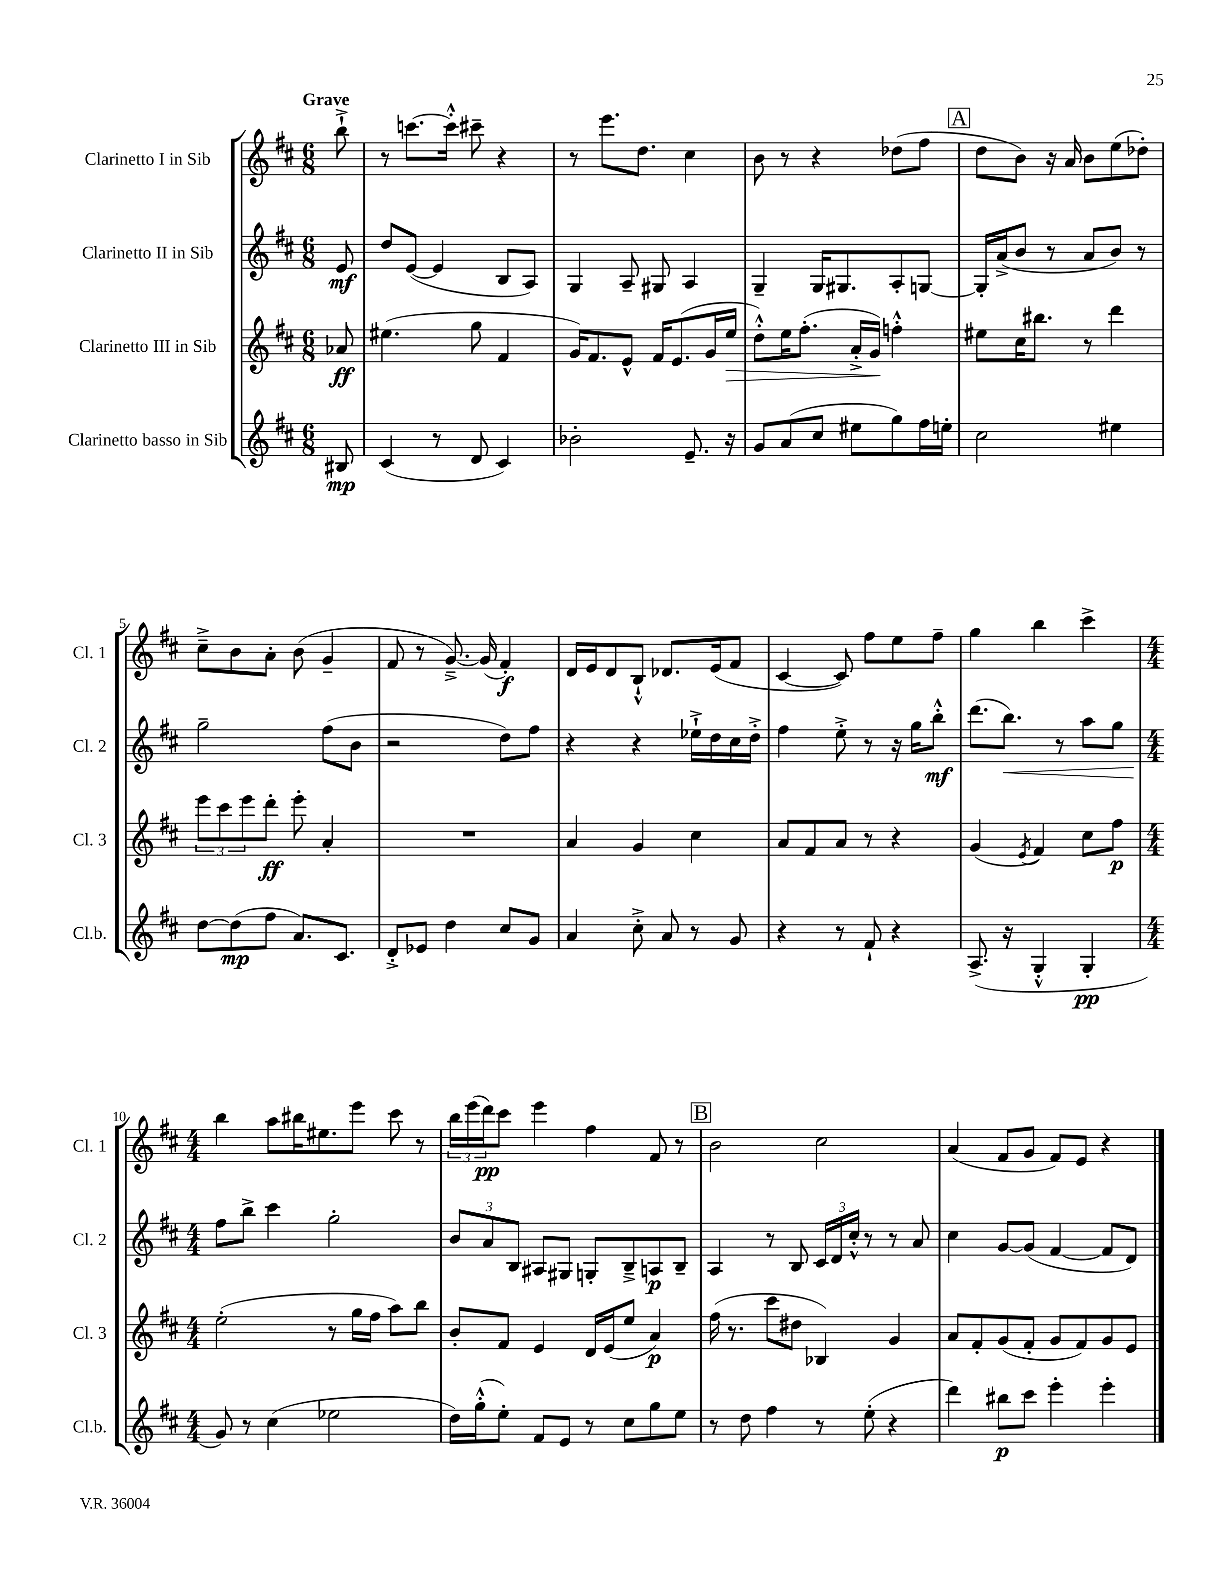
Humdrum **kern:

**kern	**kern	**kern	**kern
*staff4	*staff3	*staff2	*staff1
*clefG2	*clefG2	*clefG2	*clefG2
*k[f#c#]	*k[f#c#]	*k[f#c#]	*k[f#c#]
*M6/8	*M6/8	*M6/8	*M6/8
8B#/	8a-/	8e/	8bb`^\
=	=	=	=
(4c#/	(4.ee#\	8dd/L	8r
.	.	([8e/J	[8.ccc\L
8r	.	4e/]	.
.	.	.	16ccc'^^\]Jk
8d/	8gg\	.	8ccc#~\
4c#/)	4f#/	8B/L	4r
.	.	8A/J)	.
=	=	=	=
2b-'\	16g/LK)	4G/	8r
.	8.f#/	.	.
.	.	.	8.eee\L
.	8e^^/J	8A~/	.
.	.	.	8.dd\J
.	16f#/LK	8G#/	.
.	(8.e/	.	.
8.e~/	.	4A/	4cc#\
.	16g/L	.	.
16r	16ee/JJ	.	.
=	=	=	=
8g/L	8dd'^^\L)	4G~/	8b\
(8a/	16ee\K	.	8r
.	(8.ff#'\J	.	.
8cc#/J	.	16G/LK	4r
.	.	8.G#/	.
8ee#\L	16a'^/LL	.	.
.	16g/JJ)	.	.
8gg\)	4ff'^^\	8A'/	(8dd-\L
16ff#\L	.	[8G/J	8ff#\J
16ee'\JJ	.	.	.
=	=	=	=
2cc#\	8ee#\L	16G'/]LL	8dd\L
.	.	(16a^/J	.
.	16cc#\K	8b/J	8b\J)
.	8.bb#\J	.	.
.	.	8r	16r
.	.	.	16a/
.	8r	8a/L	8b\L
4ee#\	4ddd\	8b/J)	(8ee\
.	.	8r	8dd-'\J)
=	=	=	=
[8dd\L	12eee\L	2gg~\	8cc#~^\L
.	12ccc#\	.	.
(8dd\]	.	.	8b\
.	12eee\	.	.
8ff#\J	8ddd'\J	.	8a'\J
8.a/L)	8eee'\	.	(8b\
.	4a'/	(8ff#\L	4g~/
8.c#/J	.	.	.
.	.	8b\J	.
=	=	=	=
8d'^/L	2.r	2r	8f#/
8e-/J	.	.	8r
4dd\	.	.	[8.g~^/)
.	.	.	(16g/]
8cc#/L	.	8dd\L)	4f#'/)
8g/J	.	8ff#\J	.
=	=	=	=
4a/	4a/	4r	16d/LL
.	.	.	16e/J
.	.	.	8d/
8cc#'^\	4g/	4r	8B`^^/J
8a/	.	.	8.d-/L
8r	4cc#\	16ee-`^\LL	.
.	.	16dd\	(16e/k
8g/	.	16cc#\	8f#/J
.	.	16dd'^\JJ	.
=	=	=	=
4r	8a/L	4ff#\	[4c#/
.	8f#/	.	.
8r	8a/J	8ee'^\	8c#/])
8f#`/	8r	8r	8ff#\L
4r	4r	16r	8ee\
.	.	16gg\LK	.
.	.	8bb'^^\J	8ff#~\J
=	=	=	=
(8.A^/	(4g/	(8.ddd\L	4gg\
16r	.	8.bb\J)	.
.	8qe/	.	.
4G'^^/	4f#/)	.	4bb\
.	.	8r	.
4G'/	8cc#\L	8aa\L	4ccc#^\
.	8ff#\J	8gg\J	.
=	=	=	=
*M4/4	*M4/4	*M4/4	*M4/4
8g/)	(2ee'\	8ff#\L	4bb\
8r	.	8bb^\J	.
(4cc#\	.	4ccc#\	8aa\L
.	.	.	16bb#\K
.	.	.	8.ee#\
2ee-\	8r	2gg'\	.
.	16gg\LL	.	8eee\J
.	16ff#\JJ	.	.
.	8aa\L)	.	8ccc#\
.	8bb\J	.	8r
=	=	=	=
16dd\LL)	8b'/L	12b/L	24bb\LL
.	.	.	(24eee\
(16gg'^^\J	.	.	.
.	.	12a/	24ddd\J)
8ee'\J)	8f#/J	.	8ccc#\J
.	.	12B/J	.
8f#/L	4e/	8A#/L	4eee\
8e/J	.	8G#/J	.
8r	16d/LL	8G'/L	4ff#\
.	(16e/J	.	.
8cc#\L	8ee/J	8B~^/	.
8gg\	4a/)	8A/	8f#/
8ee\J	.	8B~/J	8r
=	=	=	=
8r	(16ff#\	4A/	2b\
.	8.r	.	.
8dd\	.	.	.
4ff#\	8ccc#\L	8r	.
.	8dd#\J	8B/	.
8r	4B-/)	24c#/LL	2cc#\
.	.	24d/	.
.	.	24cc#'^^/JJ	.
(8ee'\	.	8r	.
4r	4g/	8r	.
.	.	8a/	.
=	=	=	=
4ddd\)	8a/L	4cc#\	(4a/
.	8f#'/	.	.
8bb#\L	(8g/	[8g/L	8f#/L
8ccc#\J	8f#'/J	(8g/]J	8g/J
4eee'\	8g/L	[4f#/	8f#/L)
.	8f#/)	.	8e/J
4eee'\	8g/	8f#/]L	4r
.	8e/J	8d/J)	.
==	==	==	==
*-	*-	*-	*-
